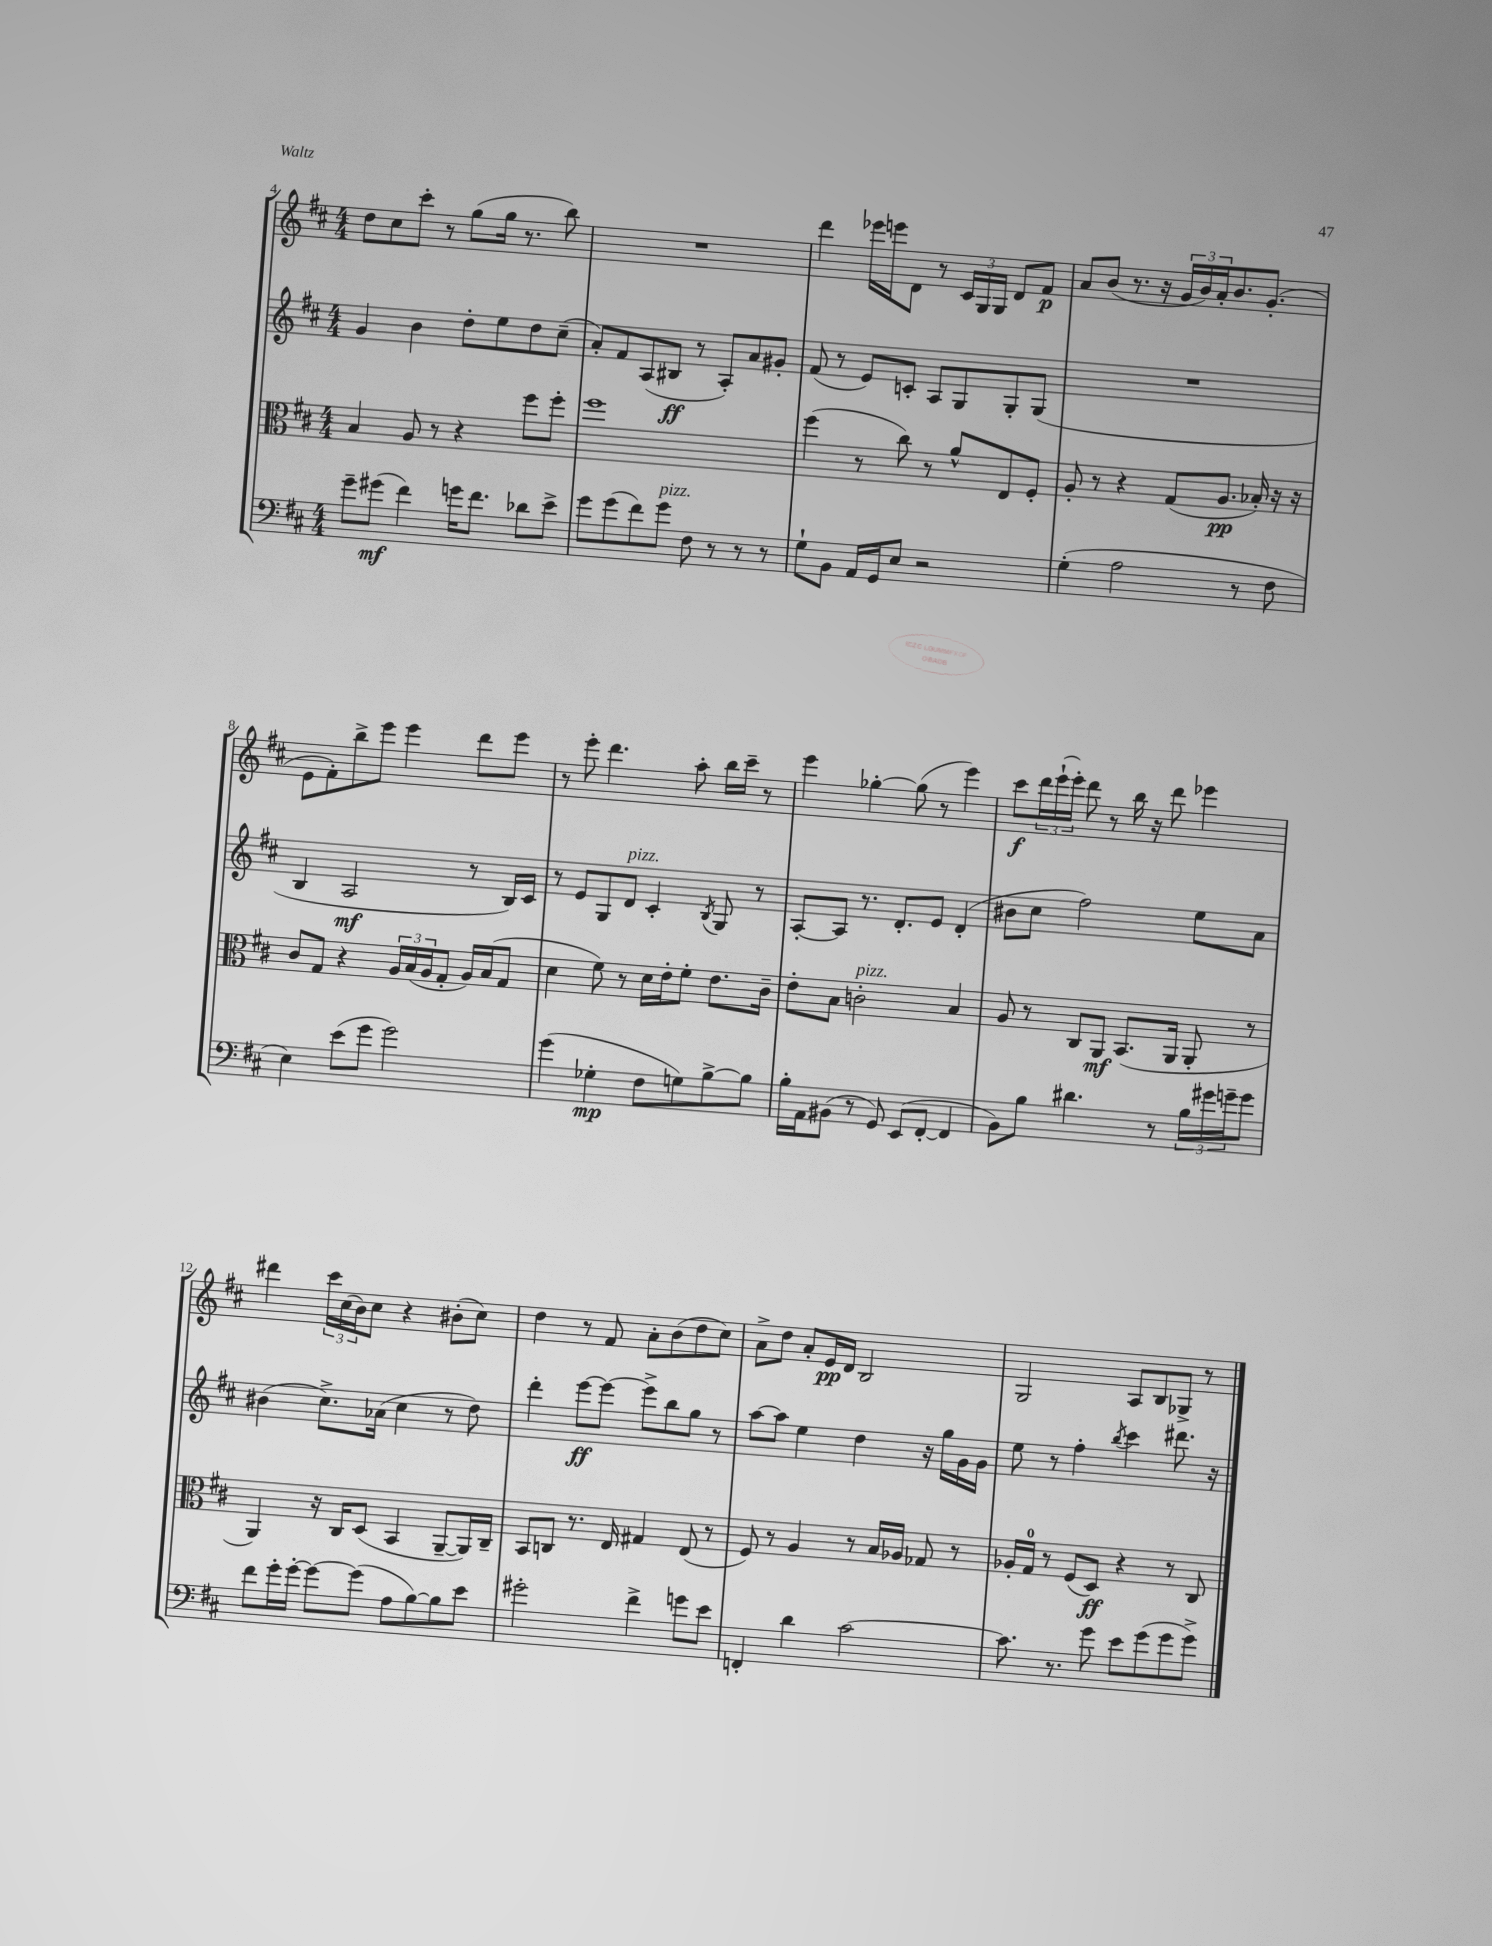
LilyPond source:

<<
\new StaffGroup <<
\new Staff = "s0" {
    \clef treble \key d \major \numericTimeSignature \time 4/4
    d''8 cis''8 cis'''8-. r8 g''8( g''16 r8. b''8) |
    R1 |
    d'''4 ees'''16 e'''16 d'8 r8 \tuplet 3/2 { cis'16 g16 g16 } d'8 fis'8\p |
    a'8 b'8( r8. r16 \tuplet 3/2 { g'16 b'16) a'16-. } b'8. g'8.-.( |
    e'8 fis'8-.) b''8-> e'''8 e'''4 d'''8 e'''8 |
    r8 e'''8-. d'''4. a''8-. b''16 cis'''16-- r8 |
    e'''4 ges''4~-. ges''8( r8 e'''4) |
    cis'''8\f \tuplet 3/2 { d'''16 e'''16-!( e'''16-.) } d'''8 r8 b''16 r16 d'''8 ees'''4 |
    dis'''4 \tuplet 3/2 { cis'''16 cis''16( b'16) } cis''8 r4 bis'8-.( cis''8) |
    d''4 r8 fis'8 a'8-. b'8( d''8 cis''8) |
    a'8-> d''8 a'8-. e'16\pp d'16 b2 |
    g2 a8 b8 ges8-> r8 \bar "|." |
}
\new Staff = "s1" {
    \clef treble \key d \major \numericTimeSignature \time 4/4
    g'4 b'4 d''8-. e''8 d''8 cis''8--( |
    a'8-.) fis'8 a8( bis8\ff r8 a8-.) a'8 gis'8-. |
    fis'8( r8 e'8) c'8-. a8 g8 g8-. g8( |
    R1 |
    b4 a2\mf r8 b16) cis'16 |
    r8 e'8 g8 d'8^\markup { \italic "pizz." } cis'4-. \acciaccatura { b8 } g8 r8 |
    a8~-. a8 r8. d'8.-. e'8 d'4-.( |
    bis'8 cis''8 fis''2) e''8 a'8 |
    bis'4( cis''8.->) aes'16( cis''4 r8 d''8) |
    d'''4-. e'''8~\ff e'''8~ e'''8-> b''8 g''8 r8 |
    a''8~ a''8 e''4 d''4 r16 g''16 g'16 g'16 |
    e''8 r8 fis''4-. \acciaccatura { b''8 } cis'''4 dis'''8. r16 \bar "|." |
}
\new Staff = "s2" {
    \clef alto \key d \major \numericTimeSignature \time 4/4
    b4 a8 r8 r4 fis''8 fis''8-. |
    fis''1 |
    fis''4( r8 cis''8) r8 a'8-^ e8 fis8-. |
    a8-. r8 r4 g8( a8.\pp bes16-.) r16 r16 |
    cis'8 g8 r4 \tuplet 3/2 { a16 b16( a16 } g8-. a16) b16( g8 |
    d'4 fis'8) r8 d'16 e'16-. fis'8-. e'8. cis'16-- |
    e'8-. b8 c'2-.^\markup { \italic "pizz." } b4 |
    a8 r8 cis8 a,8\mf b,8.( a,16 a,8-. r8 |
    a,4) r16 cis16 d8( b,4 a,8~-- a,16) cis16-- |
    b,8 c8 r8. e16 gis4 e8( r8 |
    fis8) r8 a4 r8 b16 aes16 ges8 r8 |
    aes16-. g16-0 r8 fis8( d8\ff) r4 r8 cis8 \bar "|." |
}
\new Staff = "s3" {
    \clef bass \key d \major \numericTimeSignature \time 4/4
    g'8-- gis'8\mf( fis'4) g'16 fis'8. des'8 e'8-> |
    g'8 g'8( fis'8) g'8^\markup { \italic "pizz." } fis8 r8 r8 r8 |
    g8-! b,8 a,16 g,16 e8 r2 |
    g4-.( a2 r8 fis8 |
    e4) e'8( g'8 g'2) |
    g'4( ges4-.\mp fis8 g8) b8~-> b8 |
    b16-. a,16 bis,8( r8 g,8) e,8( fis,8~-. fis,4 |
    b,8) b8 dis'4. r8 \tuplet 3/2 { b16 gis'16 g'16-- } g'8 |
    fis'8 g'16-. g'16~-. g'8~ g'8( a8 b8~) b8 e'8 |
    gis'2-. fis'4-> g'8 e'8 |
    f,4-. d'4 cis'2~ |
    cis'8. r8. g'8 e'8 g'8( g'8 g'8->) \bar "|." |
}
>>
>>
\layout { \context { \Score currentBarNumber = #4 } }
